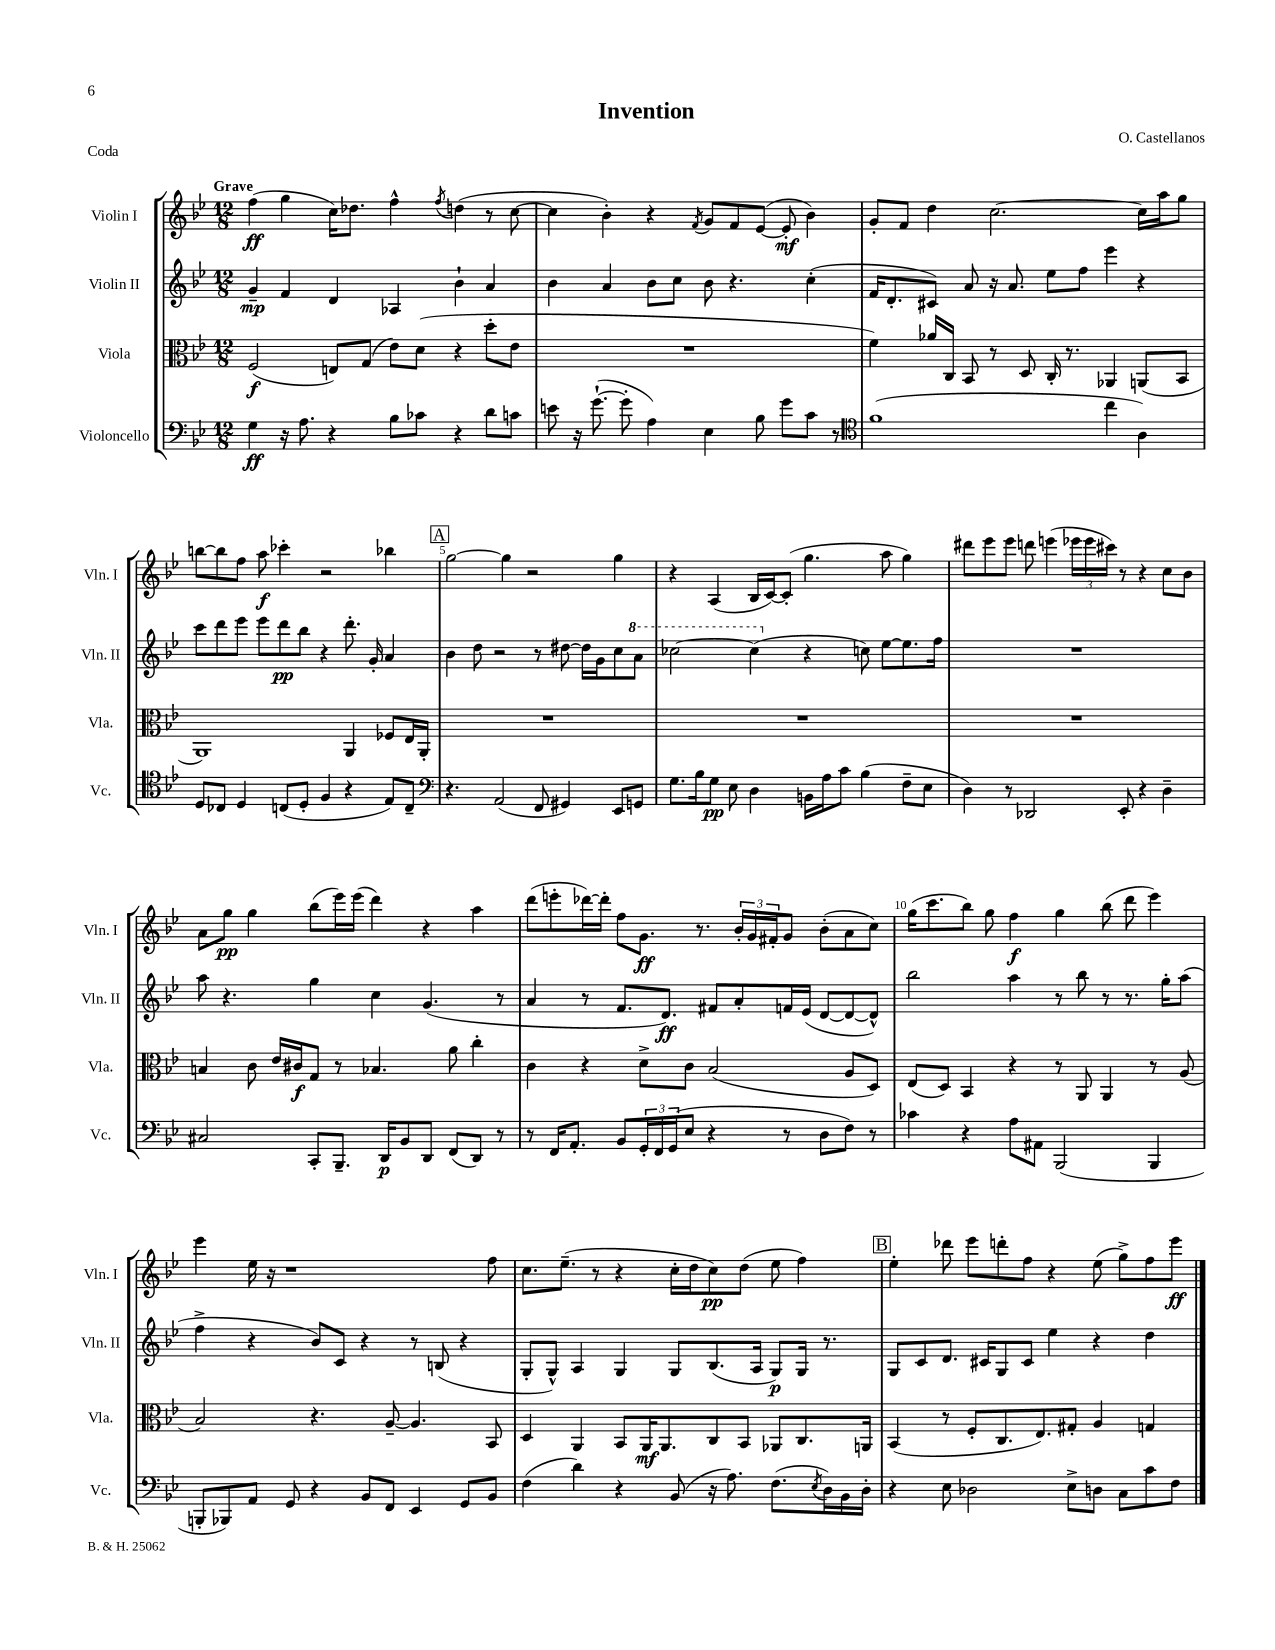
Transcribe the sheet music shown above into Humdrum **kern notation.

**kern	**kern	**kern	**kern
*staff4	*staff3	*staff2	*staff1
*clefF4	*clefC3	*clefG2	*clefG2
*k[b-e-]	*k[b-e-]	*k[b-e-]	*k[b-e-]
*M12/8	*M12/8	*M12/8	*M12/8
4G\	(2F/	4g~/	(4ff\
16r	.	4f/	4gg\
8.A\	.	.	.
4r	8E/L)	4d/	16cc\LK)
.	.	.	8.dd-\J
.	(8G/J	.	.
8B-\L	8e-\L)	4A-/	4ff^^\
8c-\J	(8d\J	.	.
.	.	.	8qff/
4r	4r	4b-`\	(4dd\
8d\L	8dd'\L	4a/	8r
8c\J	8e-\J	.	[8cc\
=	=	=	=
8e\	1.r	4b-\	4cc\]
16r	.	.	.
([8.g`\	.	.	.
.	.	4a/	4b-'\)
8g'\]	.	.	.
4A\)	.	8b-\L	4r
.	.	8cc\J	.
.	.	.	8qf/
4E-\	.	8b-\	8g/L
.	.	4.r	8f/
8B-\	.	.	([8e-/J
8g\L	.	.	8e-'/]
8c\J	.	(4cc'\	4b-\)
8r	.	.	.
=	=	=	=
*clefC4	*	*	*
(1f	4f\)	16f/LK	8g'/L
.	.	8.d'/	.
.	.	.	8f/J
.	16a-/LL	8c#/J)	4dd\
.	16C/JJ	.	.
.	8BB-/	8a/	.
.	8r	16r	[2.cc\
.	.	8.a/	.
.	8D/	.	.
.	16C'/	8ee-\L	.
.	8.r	.	.
.	.	8ff\J	.
4cc\	4AA-/	4eee-\	.
4A\)	(8AA/L	4r	16cc\]LL
.	.	.	16aa\J
.	8BB-/J	.	8gg\J
=	=	=	=
8D/L	1AA)	8ccc\L	[8bb\L
8C-/J	.	8ddd\	8bb\]
4D/	.	8eee-\J	8ff\J
.	.	8eee-\L	8aa\
(8C/L	.	8ddd\	4ccc-'\
8D'/J	.	8bb-\J	.
4F/	.	4r	2r
4r	4AA/	8.ddd'\	.
.	.	16g'/	.
8E-/L)	8F-/L	4a/	4bb-\
8C~/J	16E-/L	.	.
.	16AA'/JJ	.	.
=	=	=	=
*clefF4	*	*	*
4.r	1.r	4b-\	[2gg\
.	.	8dd\	.
(2AA/	.	2r	.
.	.	.	4gg\]
.	.	.	2r
8FF/	.	8r	.
4GG#/)	.	[8dd#\	.
.	.	16dd#\]LL	.
.	.	16g\J	.
8EE-/L	.	8cc\	4gg\
8GG/J	.	8aa\J	.
=	=	=	=
8.G\L	1.r	[2ccc-\	4r
16B-\k	.	.	.
8G\J	.	.	(4A/
8E-\	.	.	.
4D\	.	(4ccc-\]	16B-/LL
.	.	.	[16c/J)
.	.	.	(8c'/]J
16BB\LL	.	4r	4.gg\
16A\J	.	.	.
8c\J	.	.	.
(4B-\	.	8cc\)	.
.	.	[8ee-\L	8aa\
8F~\L	.	8.ee-\]	4gg\)
8E-\J	.	.	.
.	.	16ff\Jk	.
=	=	=	=
4D\)	1.r	1.r	8ddd#\L
.	.	.	8eee-\
8r	.	.	8eee-\J
2DD-/	.	.	8ddd\
.	.	.	(4eee\
.	.	.	24eee-\LL
.	.	.	24eee-\
.	.	.	24ccc#\JJ)
8EE-'/	.	.	8r
4r	.	.	4r
4D~\	.	.	8cc\L
.	.	.	8b-\J
=	=	=	=
2C#/	4B/	8aa\	8a\L
.	.	4.r	8gg\J
.	8c\	.	4gg\
.	16e-/LL	.	.
.	16c#/J	.	.
8CC'/L	8G/J	4gg\	(8bb-\L
8.BBB-~/J	8r	.	16eee-\L)
.	.	.	(16eee-\JJ
.	4.B-/	4cc\	4ddd\)
16DD/LK	.	.	.
8BB-/	.	.	.
8DD/J	.	(4.g/	4r
(8FF/L	8a\	.	.
8DD/J)	4cc'\	.	4aa\
8r	.	8r	.
=	=	=	=
8r	4c\	4a/	(8ddd\L
16FF/LK	.	.	8eee'\
8.AA'/J	.	.	.
.	4r	8r	[16ddd-\L)
.	.	.	16ddd-'\]JJ
8BB-/L	.	8.f/L	8ff\L
24GG'/L	8d^\L	.	8.g\J
24FF/	.	.	.
.	.	8.d/J)	.
(24GG/J	.	.	.
8E-/J	8c\J	.	.
.	.	.	8.r
4r	(2B-/	8f#/L	.
.	.	8a'/	24b-'/LL
.	.	.	24g/
.	.	.	24f#'/J
8r	.	16f/L	8g/J
.	.	(16e-/JJ	.
8D\L	.	[8d/L	(8b-'\L
8F\J)	8A/L	8d/_	8a\
8r	8D/J)	8d^^/]J)	8cc\J)
=	=	=	=
4c-\	(8E-/L	2bb-\	(16gg\LK
.	.	.	8.ccc\
.	8D/J)	.	.
4r	4BB-/	.	8bb-\J)
.	.	.	8gg\
8A\L	4r	4aa\	4ff\
8AA#\J	.	.	.
(2BBB-/	8r	8r	4gg\
.	8AA/	8bb-\	.
.	4AA/	8r	(8bb-\
.	.	8.r	8ddd\
4BBB-/	8r	.	4eee-\)
.	.	16gg'\LK	.
.	(8A/	(8aa\J	.
=	=	=	=
8BBB'/L	2B-/)	4ff^\	4eee-\
8BBB-/)	.	.	.
8AA/J	.	4r	16ee-\
.	.	.	16r
8GG/	.	.	1r
4r	4.r	8b-/L)	.
.	.	8c/J	.
8BB-/L	.	4r	.
8FF/J	[8A~/	.	.
4EE-/	4.A/]	8r	.
.	.	(8B/	.
8GG/L	.	4r	.
8BB-/J	8BB-/	.	8ff\
=	=	=	=
(4F\	4D/	8G'/L	8.cc\L
.	.	8G^^/J)	.
.	.	.	(8.ee-~\J
4d\)	4AA/	4A/	.
.	.	.	8r
4r	8BB-/L	4G/	4r
.	16AA/K	.	.
.	8.AA/	.	.
(8BB-/	.	8G/L	16cc'\LL
.	.	.	16dd\J
16r	8C/	(8.B-/	8cc\)
8.A\)	.	.	.
.	8BB-/J	.	(8dd\J
.	.	16A/Jk	.
(8.F\L	8AA-/L	8G/L)	8ee-\
.	8.C/	16G/Jk	4ff\)
8qE-/	.	.	.
16D\L)	.	8.r	.
16BB-\	.	.	.
16D'\JJ	16AA/Jk	.	.
=	=	=	=
4r	(4BB-/	8G/L	4ee-'\
.	.	8c/	.
8E-\	8r	8.d/J	8ddd-\
2D-\	8F'/L	.	8eee-\L
.	.	16c#/LK	.
.	8.C/	8G/	8ddd'\
.	.	8c#/J	8ff\J
.	8.E-/)	.	.
.	.	4ee-\	4r
8E-^\L	8G#'/J	.	.
8D\J	4A/	4r	(8ee-\
8C\L	.	.	8gg^\L)
8c\	4G/	4dd\	8ff\
8F\J	.	.	8eee-\J
==	==	==	==
*-	*-	*-	*-
